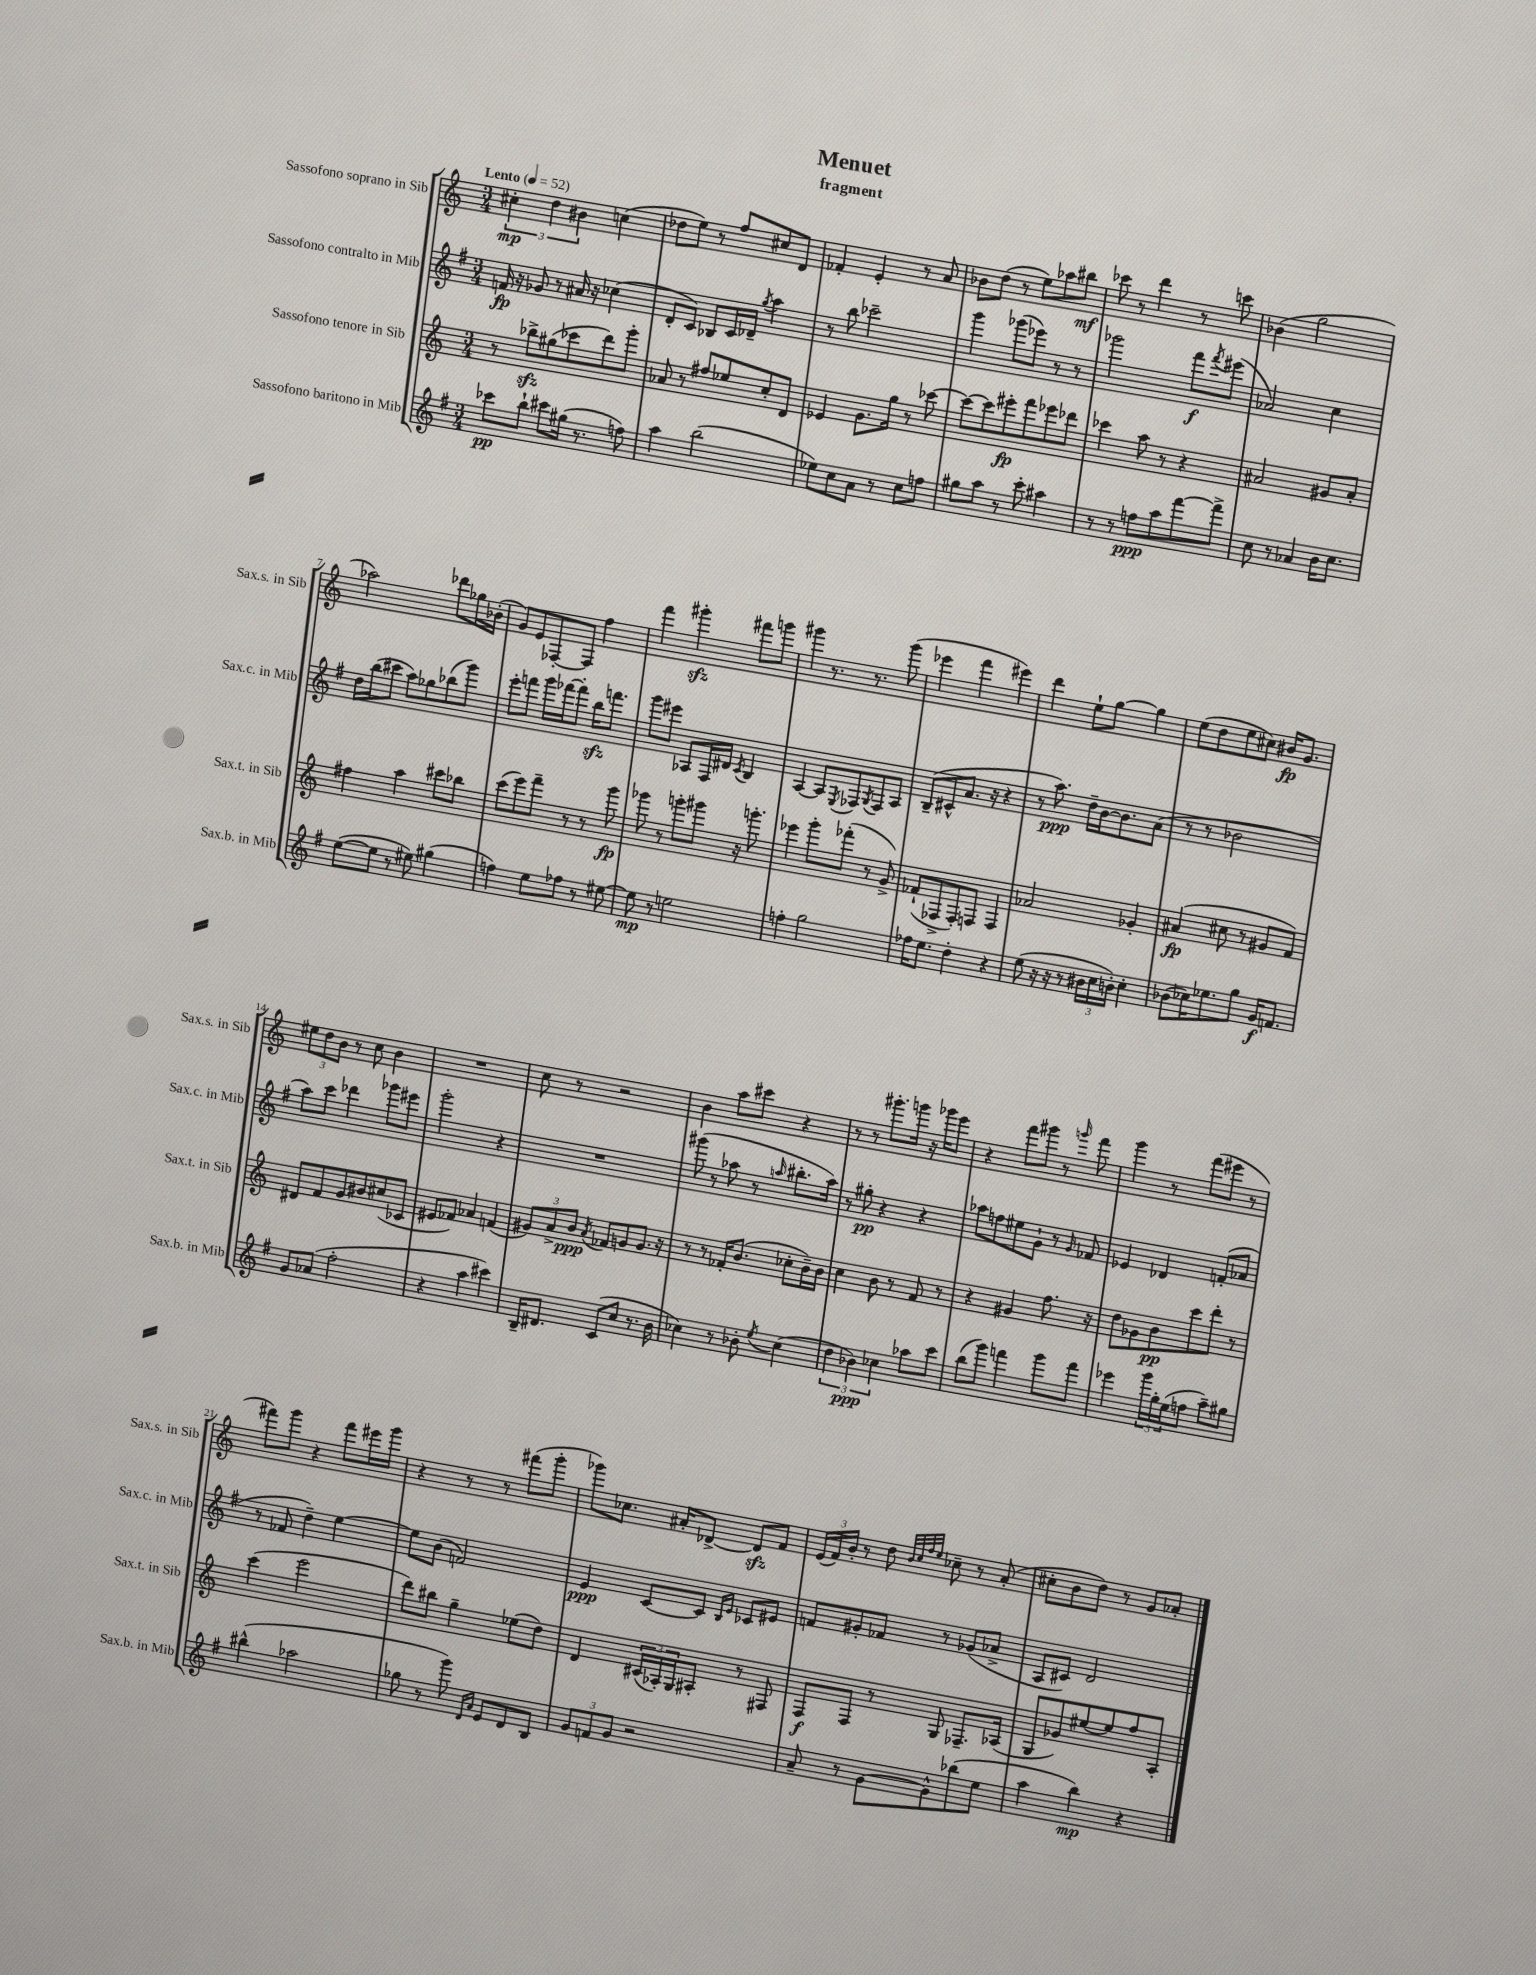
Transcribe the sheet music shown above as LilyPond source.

\header { title = "Menuet" subtitle = "fragment" }
<<
\new StaffGroup <<
\new Staff = "s0" \with { instrumentName = "Sassofono soprano in Sib" shortInstrumentName = "Sax.s. in Sib" } {
    \clef treble \key c \major \numericTimeSignature \time 3/4 \tempo "Lento" 4 = 52
    \tuplet 3/2 { cis''4-.\mp d''4 bis'4 } c''4( |
    des''8 e''8) r8 f''8 cis''8 d'8 |
    fes'4-. e'4-. r8 a'8 |
    bes'8 d''8( r8 e''8) aes''8 bis''8\mf |
    ces'''8 r8 d'''4 r8 c'''8 |
    bes'4( g''2 |
    aes''2) des'''8 ges''16 bes'16-.( |
    g'8) e'8 fes8~-. fes8 f''4 |
    f'''4 gis'''4-.\sfz fis'''8 g'''8 |
    gis'''4 r8. r8. gis'''8( |
    ees'''4 f'''4 eis'''4) |
    d'''4 e''8-! g''8~ g''4 |
    e''8( d''8 e''8 cis''8) bis'16\fp g'8. |
    \tuplet 3/2 { eis''8 d''8 b'8 } r8 c''8 b'4 |
    R2. |
    c''8 r8 r2 |
    b'4 a''8 cis'''8 r4 |
    r8 r8 gis'''8.-. g'''16 r16 ges'''16 e'''8 |
    r4 f'''8 gis'''8 r8 \grace { g'''16 } f'''8 |
    g'''4 r8 f'''8( eis'''8 r8 |
    fis'''8) g'''8 r4 fis'''8 eis'''16 g'''16 |
    r4 r8 r8 fis'''8( g'''8-. |
    ges'''8) ces''8. ais'16-. des'8~-> des'8\sfz f'8 |
    \tuplet 3/2 { e'16( f'16) b'16-. } r8 d''8 \grace { b'32 c''32 f''32 e''32 } ces''8-- r8 a'8-.( |
    cis''8-. b'8 d''8) r8 g'8 aes'8-. \bar "|." |
}
\new Staff = "s1" \with { instrumentName = "Sassofono contralto in Mib" shortInstrumentName = "Sax.c. in Mib" } {
    \clef treble \key g \major \numericTimeSignature \time 3/4
    f'16\fp r16 ges'8 r8 ais'16 r16 ces''4( |
    d'8-. c'8) bes8 c'16 des'16-- \acciaccatura { g''8 } a''4 |
    r8 b''8 ces'''2-- |
    g'''4 ges'''8( ees'''8) r8 r8 |
    ges'''2 fis'''8\f \acciaccatura { fis'''8 } eis'''8( |
    aes'2) c''4 |
    d''16 b''16( cis'''8 a''8) ges''8 bes''8( g'''8) |
    e'''8-. f'''8 g'''16 fes'''16~ fes'''8-. b''16\sfz f'''8. |
    g'''8 eis'''8 aes8 fis16 dis'16 \acciaccatura { c'8 } b4 |
    a4~ a8 \acciaccatura { e8 } fes8 \acciaccatura { g8 } fes8 a8 |
    b8--( cis'8-^ a'8. r16 r4 |
    r8 a''8.\ppp) d''16-- b'16~ b'8. a'8( |
    r8 r8 bes'2 |
    a''8) c'''8 des'''4 ges'''8 eis'''8 |
    g'''2-. r4 |
    R2. |
    gis'''8( r8 aes''8 r8 \grace { a''16 } bis''8.-. a''16) |
    r8 gis''8-.\pp r4 r4 |
    aes''8 f''8 eis''8 g'8-! r8 \grace { g'16 } fes'8 |
    ees'4 des'4 f'8-.( aes'8 |
    r8 fes'8 d''4--) e''4~ |
    e''8 b'8( f'2) |
    e'4\ppp c'8~ c'8 \grace { b16 e'16 } ces'8 eis'8 |
    f'8 gis'8-. fes'8 r8 ges'8( aes'8-> |
    a8 cis'8) d'2 \bar "|." |
}
\new Staff = "s2" \with { instrumentName = "Sassofono tenore in Sib" shortInstrumentName = "Sax.t. in Sib" } {
    \clef treble \key c \major \numericTimeSignature \time 3/4
    r8 bes''8->\sfz gis''8( ces'''8 d'''8) g'''8-. |
    aes'8 r8 fis''8 ees''8 c''8-. d'8 |
    ees'4 g'8. g''16 r8 ces'''8~ |
    ces'''8~ ces'''8 eis'''8-.\fp f'''8 ees'''8 des'''8 |
    ces'''4 a''8 r8 r4 |
    ais'2 gis'8 ais'8-. |
    fis''4 a''4 cis'''8 bes''8 |
    c'''8( e'''8) f'''8-- r8 r8 g'''8\fp |
    ges'''8 r8 g'''8-. gis'''8 r16 g'''8.-. |
    ees'''4 g'''8-. fes'''8-.( r8 g'8->) |
    fes'8-!( fes8-> fes8-.) f8 f4 |
    aes'2 ges'4-. |
    ais'4\fp( cis''8 r8 gis'8 f'8) |
    dis'8 f'8 g'8 bis'8 cis''8( ces'8 |
    eis'8 fes'8) aes'4 f'4( |
    \tuplet 3/2 { gis'8) a'8-> b'8\ppp } \acciaccatura { a'8 } fes'8 g'8 g'8. r16 |
    r8 r8 fes'16-. b'8.( ces''8-. b'16--) b'16 |
    c''4 b'8 r8 f'8 r8 |
    r4 gis'4 f''8. r16 |
    d''8 ges'8 b'8\pp c'''8 d'''8-. r8 |
    c'''4( e'''2 |
    d'''8) bis''8 g''4-- ees''8( d''8) |
    d'4 \tuplet 3/2 { cis'16( aes16-.) g16 } ais8-. r8 fis8 |
    f8\f f8 r8 g8 fes8.-- aes16( |
    g8 ges'8) eis''8~ eis''8 f''8 a8-. \bar "|." |
}
\new Staff = "s3" \with { instrumentName = "Sassofono baritono in Mib" shortInstrumentName = "Sax.b. in Mib" } {
    \clef treble \key g \major \numericTimeSignature \time 3/4
    ces'''8\pp b''8-! cis'''8 gis''16( r8. f''8) |
    a''4 b''2( |
    ees''8) c''8 a'8 r8 c''8 f''8 |
    gis''8 a''8 r8 c'''8-. ais''4 |
    r8 r8 f''8\ppp a''8 fis'''8~ fis'''8-> |
    c''8 r8 aes'4 b'16 c''8. |
    e''8~( e''8 r8 eis''8) gis''4( |
    f''4) e''8 fes''8 r8 eis''8~ |
    eis''8\mp r8 e''2 |
    f''4-. g''2 |
    fes''16 e''8. d''4-. r4 |
    e''8( r16 r16 r8 \tuplet 3/2 { bis'16 c''16 b'16-.) } c''4-. |
    bes'8( ces''16) ees''8. g''8 g'16\f f'8. |
    g'8 aes'8( fis''2-. |
    r4 a''4 cis'''4) |
    b16-- dis'8. c'8( c''8 r8. b'16 |
    ces''4) r8 bes'8-. \acciaccatura { e''8 } ces''4( |
    \tuplet 3/2 { d''4 bes'4\ppp) ces''4 } aes''8 c'''8 |
    b''8( g'''8) f'''4 g'''8 f'''8 |
    ees'''4 \tuplet 3/2 { g'''16 g''16-. e''16( } f''8 a''8--) gis''8 |
    bis''4-^( aes''2 |
    ges''8 r8 g'''8) \grace { d'16 a'16 } e'8 d'8 b8 |
    \tuplet 3/2 { g'8 f'8 g'8 } r2 |
    a'8-- r8 g'8~ g'8-^ bes''8( e''8 |
    a''4 b''4\mp) r4 \bar "|." |
}
>>
>>
